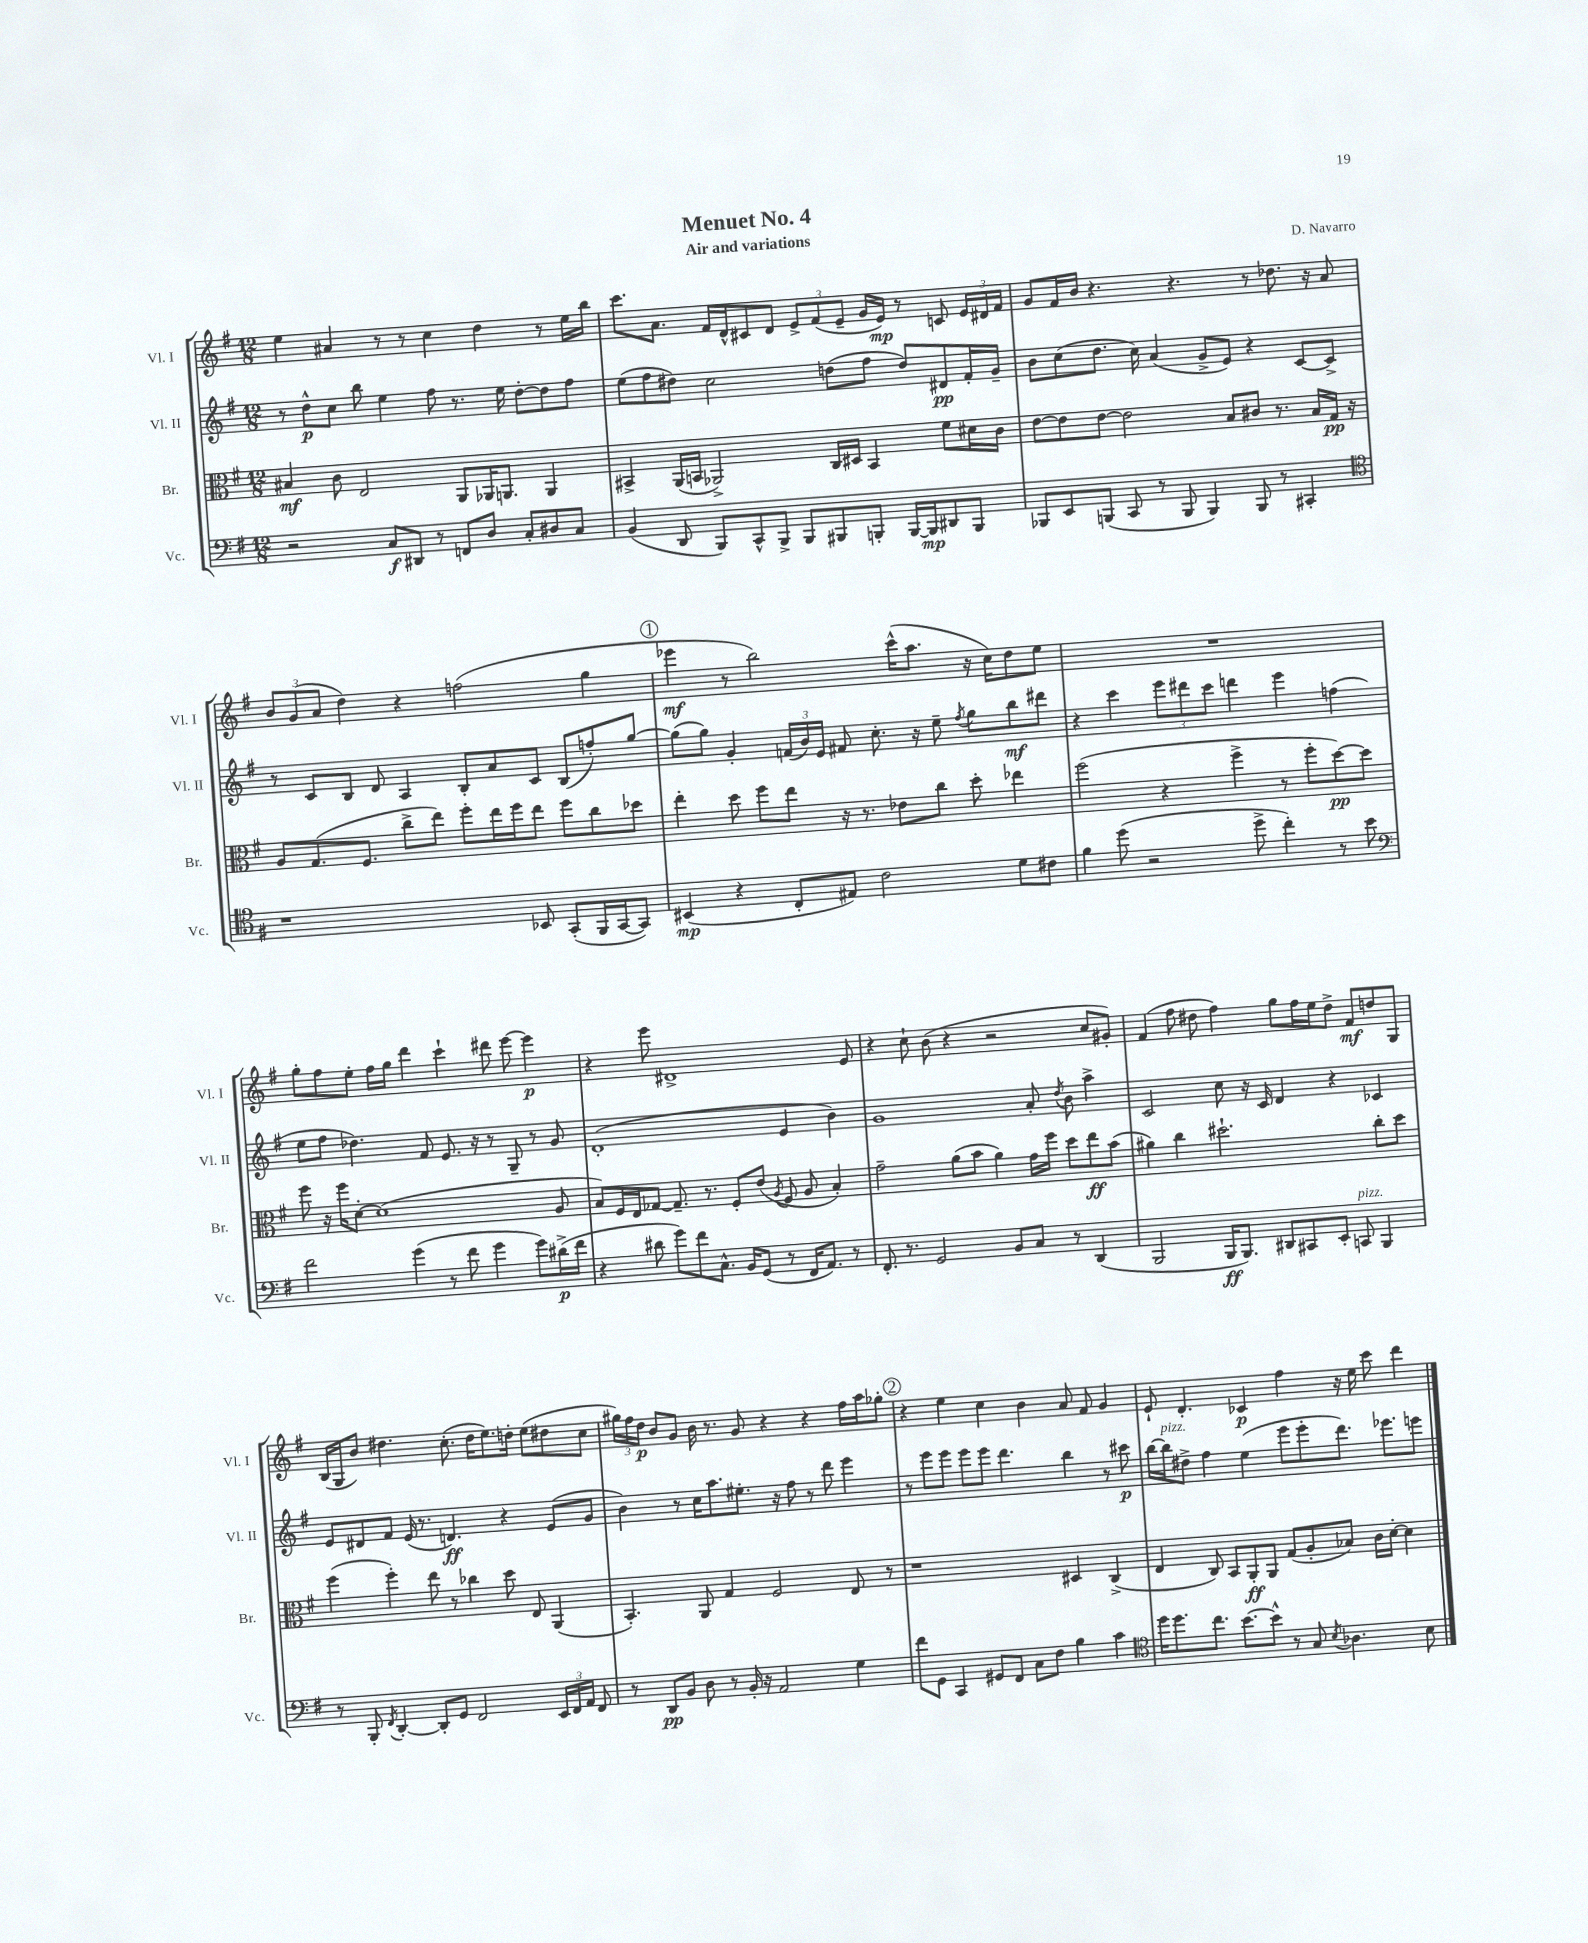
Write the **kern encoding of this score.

**kern	**kern	**kern	**kern
*staff4	*staff3	*staff2	*staff1
*clefF4	*clefC3	*clefG2	*clefG2
*k[f#]	*k[f#]	*k[f#]	*k[f#]
*M12/8	*M12/8	*M12/8	*M12/8
2r	4B#/	8r	4ee\
.	.	8dd^^\L	.
.	8c\	8cc\J	4a#/
.	2E/	8bb\	.
8C/L	.	4ee\	8r
8DD#/J	.	.	8r
8r	.	8ff#\	4cc\
8FF/L	8AA/L	8.r	.
8D/J	16AA-/K	.	4dd\
.	8.AA/J	16ee\	.
8C'/L	.	[8dd'\L	.
8D#/	4AA/	8dd\]	8r
8C/J	.	8ff#\J	16ee\LL
.	.	.	16bb\JJ
=	=	=	=
(4BB/	4BB#^/	(8ee\L	8.ccc\L
.	.	8ff#\	.
.	.	.	8.a\J
8DD/	(16AA/LL	8dd#\J)	.
.	16BB/JJ	.	.
8BBB/L)	2AA-^/)	2cc\	16f#/LL
.	.	.	16d^^/J
8CC^^/	.	.	8c#/
8BBB^/J	.	.	8d/J
8BBB/L	.	.	12e^/L
.	.	.	(12f#/
8BBB#/	16C/LL	(8dd\L	.
.	.	.	12e~/J
.	16D#/JJ	.	.
8BBB'/J	4BB/	8ff#\J	16g/LL
.	.	.	16e/JJ)
[16BBB/LL	.	8dd/L)	8r
16BBB/]J	.	.	.
8DD#/	8f#\L	8d#/	8c/
8BBB/J	16d#\L	16f#'/L	24e/LL
.	.	.	24d#/
.	16c\JJ	16g~/JJ	.
.	.	.	24f#/JJ
=	=	=	=
8BBB-/L	[8e\L	8b\L	8g/L
8EE/	8e\]	(8cc\	16f#/L
.	.	.	16b/JJ
(8BBB/J	[8e\J	8.dd\J	4.r
8CC/	2e\]	.	.
.	.	16cc\)	.
8r	.	(4a/	.
8BBB/	.	.	4.r
4BBB/)	.	8g^/L	.
.	8B/L	8e/J)	.
8BBB/	8c#/J	4r	8r
8r	8.r	.	8.dd-\
4CC#'/	.	[8c/L	.
.	16B/LL	.	16r
.	16G/JJ	8c^/]J	8a/
.	16r	.	.
=	=	=	=
*clefC4	*	*	*
1r	8A/L	8r	12b/L
.	.	.	(12g/
.	(8.G/	8c/L	.
.	.	.	12a/J
.	.	8B/J	4dd\)
.	8.F#/J	.	.
.	.	8d/	.
.	8cc^\L	4A/	4r
.	8ee\J)	.	.
.	8ff#'\L	8B'/L	(2ff\
.	16ee\L	8a/	.
.	16ff#\J	.	.
8BB-/	8ee\J	8c/J	.
(8GG'/L	8ff#\L	(8B/L	.
16FF#/L	8cc\	8ff'/)	4gg\
[16GG/J	.	.	.
8GG/]J)	8dd-\J	[8gg/J	.
=	=	=	=
(4BB#/	4ee'\	(8gg\]L	4eee-\
.	.	8gg\J)	.
4r	8dd\	4g'/	8r
.	8ff#\L	.	2bb\)
8C'/L	8ee\J	(24f/LL	.
.	.	24b/)	.
.	.	24e/JJ	.
8E#/J)	16r	8f#/	.
.	8.r	.	.
2c\	.	8.cc'\	.
.	8e-\L	.	(16ccc^^\LK
.	.	16r	8.aa\J
.	8cc\J	8ee~\	.
.	.	8qff#/	.
.	8dd'\	8gg\L	16r
.	.	.	16cc\LK)
8d\L	4ee-\	8bb\	8dd\
8c#\J	.	8ddd#\J	8ee\J
=	=	=	=
4f#\	(2ff#\	4r	1.r
(8dd\	.	4ccc\	.
2r	.	.	.
.	4r	12eee\L	.
.	.	12ddd#\	.
.	.	12ccc\J	.
.	4ff#^\	4ddd\	.
8dd^\	.	.	.
4cc'\)	8r	4eee\	.
.	8ff#'\L	.	.
8r	[8dd\)	(4ff\	.
8b\	8dd\]J	.	.
=	=	=	=
*clefF4	*	*	*
2f#\	8ff#\	8ee\L	8gg'\L
.	16r	8ff#\J	8ff#\
.	16ff#\LK	.	.
.	[8d'\J	4.dd-\)	8ee'\J
.	(1d]	.	16ff#\LL
.	.	.	16gg\JJ
(4g\	.	.	4ddd\
.	.	8f#/	.
8r	.	8.e/	4ccc`\
8f#\	.	.	.
.	.	16r	.
4g\	.	8r	8ddd#\
.	.	8G~/	[8eee\
8g\L)	.	8r	4eee\]
(16d#^\L	8A/	8g/	.
16f#\JJ	.	.	.
=	=	=	=
4r	8B/L)	(1d'	4r
.	16F#/L	.	.
.	16E/J	.	.
8d#\	[8G-/J	.	8eee\
8g\L)	8.G-~/]	.	1d#^
8f#\	.	.	.
.	8.r	.	.
8.C^^\J	.	.	.
.	8F#'/L	.	.
16BB/LK	.	.	.
(8GG/J	(8e/J	.	.
.	8qA/	.	.
8r	8F#/	4e/	.
16FF#/LK	8A/	.	.
8.AA/J)	.	.	.
.	4B'/)	4b\)	.
8r	.	.	8e/
=	=	=	=
8.FF#'/	2g~\	1g	4r
8.r	.	.	.
.	.	.	8cc`\
2GG/	.	.	(8b\
.	(8a\L	.	4r
.	8b\J	.	.
.	4a\)	.	2r
8BB/L	.	.	.
8C/J	16g\LL	8a'/	.
.	16ff#\JJ	.	.
.	.	8qdd/	.
8r	8dd\L	8b\	.
(4DD/	8ee\	4aa^\	8cc/L
.	(8b\J	.	8g#'/J)
=	=	=	=
2BBB/	4a#\)	2c/	(4f#/
.	4cc\	.	8ff#\
.	.	.	8dd#\
16BBB/LK	2.dd#`\	8cc\	4ff#\)
8.BBB/J)	.	.	.
.	.	16r	.
.	.	16c/	.
8DD#/L	.	4d/	8gg\L
8CC#/	.	.	16ff#\L
.	.	.	16ee\J
8EE'/J	.	4r	8dd#^\J
8CC/	.	.	8f#/L
4BBB/	8cc'\L	4c-/	8dd/
.	8dd#\J	.	8G/J
=	=	=	=
8r	(4ff#\	8e/L	(16B/LL
.	.	.	16G/J
8BBB'/	.	8d#/	8b/J)
8qFF#/	.	.	.
[4DD'/	4ff#'\)	8f#/J	4.dd#\
.	.	(16e/	.
.	.	8.r	.
8DD'/]L	8ee\	.	.
8GG/J	8r	4.d/)	(8.cc'\
2FF#/	4cc-\	.	.
.	.	.	16dd#\LK
.	.	.	8.ee\)
.	8dd\	4r	.
.	.	.	16dd'\Jk
.	8E/	.	(8ee\L
24EE/LL	(4AA/	(8e/L	8dd#\
24FF#/	.	.	.
24AA/JJ	.	.	.
8FF#/	.	8g/J	8cc\J
=	=	=	=
8r	4.BB'/)	4b\)	24gg#\LL)
.	.	.	24ff#\
.	.	.	24dd\JJ
8DD/L	.	.	8b/L
8BB/J	.	8r	8g/J
8D\	8AA/	16cc\LK	16b\
.	.	8.aa\	8.r
8r	4G/	.	.
16BB'/	.	8.ee#'\J	8g/
16r	.	.	.
2AA/	2F#/	.	4r
.	.	16r	.
.	.	8ff#\	.
.	.	8r	4r
.	.	8ddd\	.
4G\	8E/	4eee\	16ff#\LL
.	.	.	16aa\J
.	8r	.	8gg-'\J
=	=	=	=
8f#\L	1r	8r	4r
8GG\J	.	8eee\L	.
4CC/	.	8eee\J	4ee\
.	.	8eee\L	.
8GG#/L	.	8eee\J	4cc\
8FF#/J	.	4.ddd\	.
8C\L	.	.	4b\
8F#\J	.	.	.
4B\	4D#/	4bb\	8a/
.	.	.	8f#/
4c\	(4C^/	8r	4g/
.	.	8ccc#\	.
=	=	=	=
*clefC4	*	*	*
16dd\LK	4E/	[16bb\LL	8e`/
8.dd\	.	16bb\]J	.
.	.	8dd#^\J	4.d'/
8.cc\J	8C/)	4ff#\	.
.	8BB/L	.	.
[8.b\L	.	.	.
.	8AA'/	(4ee\	4c-/
8b^^\]J	8AA/J	.	.
8r	(8G/L	8eee\L	4ff#\
8G/	8A'/	8eee'\	.
8qB/	.	.	.
4.A-\	8B-/J)	8.ddd\J)	16r
.	.	.	16ee\
.	16c\LL	.	8ccc\
.	[16d'\JJ	8.eee-\L	.
.	4d\]	.	4ddd\
8B\	.	8eee\J	.
==	==	==	==
*-	*-	*-	*-
